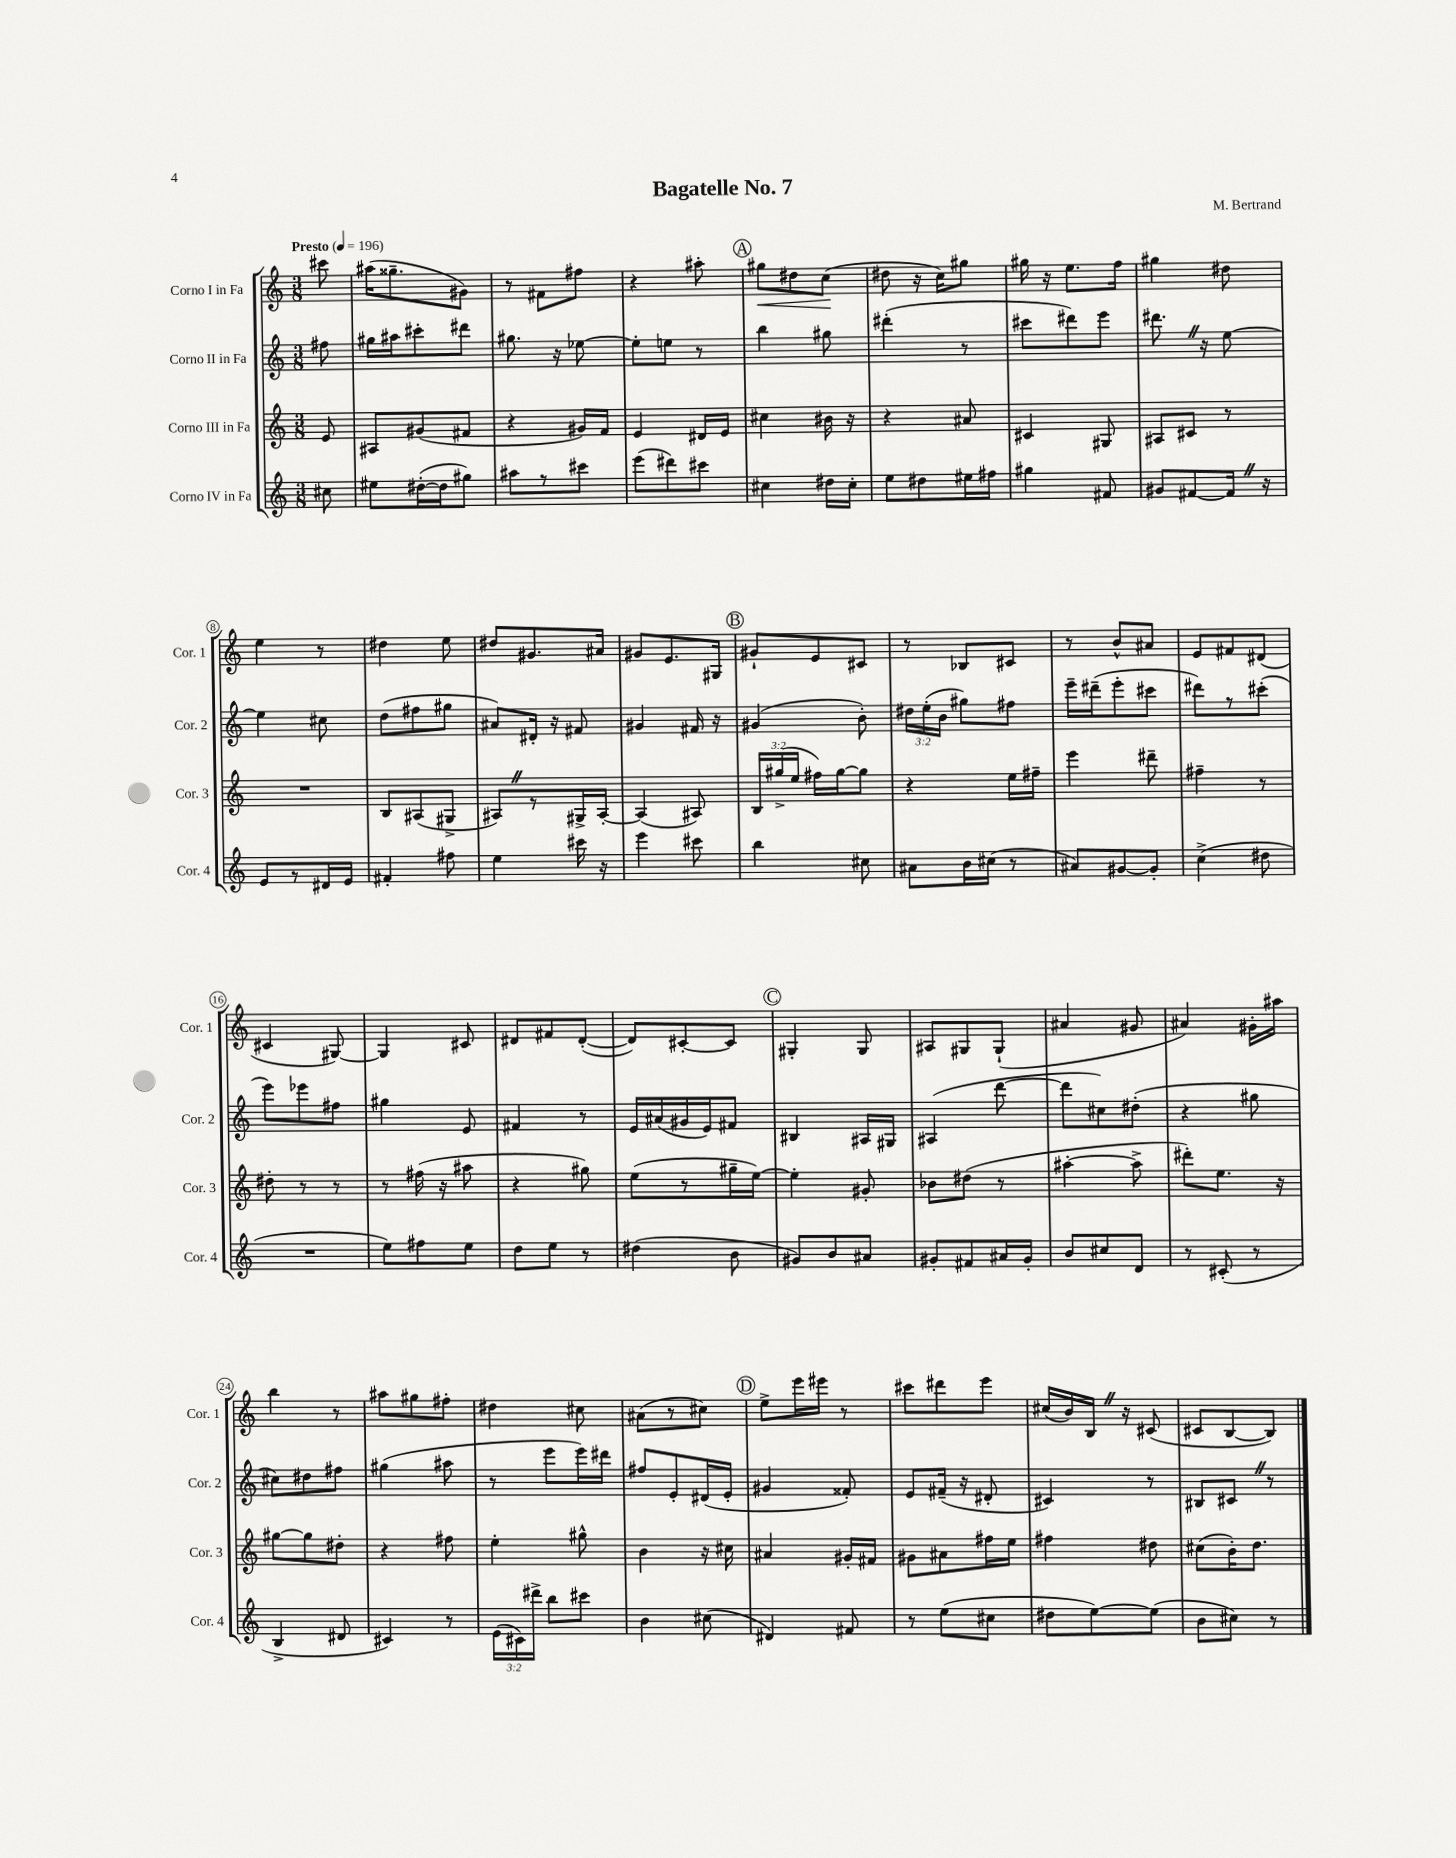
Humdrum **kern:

**kern	**kern	**kern	**kern
*staff4	*staff3	*staff2	*staff1
*clefG2	*clefG2	*clefG2	*clefG2
*k[]	*k[]	*k[]	*k[]
*M3/8	*M3/8	*M3/8	*M3/8
*MM196	*MM196	*MM196	*MM196
8cc#	8e	8ff#	8ccc#
=	=	=	=
8ee#	8A#	16gg#	(16aa#
.	.	16aa#	8.gg##~
([16dd#'	(8g#	8ccc#'	.
16dd#]	.	.	.
8gg#)	8f#	8ddd#	8g#)
=	=	=	=
8aa#	4r	8.gg#	8r
8r	.	.	8f#
.	.	16r	.
8ccc#	16g#)	[8ee-	8ff#
.	16f	.	.
=	=	=	=
(8eee	4e	8ee-']	4r
8ddd#)	.	8ee	.
8ccc#	16d#	8r	8aa#'
.	16e	.	.
=	=	=	=
4cc#	4cc#	4bb	8gg#
.	.	.	8dd#
16dd#	16b#	8gg#	(8cc
16cc#'	16r	.	.
=	=	=	=
8ee	4r	(4ddd#'	8dd#
8dd#	.	.	16r
.	.	.	16cc)
16ee#	8a#	8r	8gg#
16ff#	.	.	.
=	=	=	=
4gg#	4c#	8ccc#	16gg#
.	.	.	16r
.	.	8ddd#)	8.ee
8f#	8G#	8eee	.
.	.	.	16ff
=	=	=	=
8g#	8A#	8.ddd#	4gg#
[8f#	8c#	.	.
.	.	16r	.
16f#]	8r	[8ee	8dd#
16r	.	.	.
=	=	=	=
8e	4.r	4ee]	4ee
8r	.	.	.
16d#	.	8cc#	8r
16e	.	.	.
=	=	=	=
4f#'	8B	(8dd	4dd#
.	(8A#	8ff#	.
8ff#	8G#^	8gg#	8ee
=	=	=	=
4ee	8A#)	8a#)	8dd#
.	8r	16d#'	8.g#
.	.	16r	.
16ccc#	16G#^	8f#	.
16r	[16A#'	.	16a#
=	=	=	=
4eee	(4A#]	4g#	8g#
.	.	.	8.e
8ccc#	8A#)	16f#	.
.	.	16r	16G#
=	=	=	=
4bb	24B	(4g#	8g#`
.	(24gg#^	.	.
.	24ee	.	.
.	16ff#)	.	8e
.	[16gg#	.	.
8cc#	8gg#]	8b')	8c#
=	=	=	=
8a#	4r	24dd#	8r
.	.	(24ee'	.
.	.	24b	.
16b	.	8gg#)	8B-
(16cc#	.	.	.
8r	16ee	8ff#	8c#
.	16ff#~	.	.
=	=	=	=
8a#)	4eee	16eee~	8r
.	.	(16ddd#~	.
[8g#	.	8eee'	8b^^
8g#']	8ddd#~	8ccc#	8a#
=	=	=	=
(4cc^	4ff#~	8ddd#)	8e
.	.	8r	8f#
8dd#	8r	(8ccc#'	(8d#
=	=	=	=
4.r	8dd#'	8eee)	4c#
.	8r	8eee-	.
.	8r	8ff#	[8G#)
=	=	=	=
8ee)	8r	4gg#	4G#]
8ff#	(16ff#	.	.
.	16r	.	.
8ee	8aa#	8e	8c#
=	=	=	=
8dd	4r	4f#	8d#
8ee	.	.	8f#
8r	8gg#)	8r	([8d#'
=	=	=	=
(4dd#	(8ee	16e	8d#])
.	.	(16a#	.
.	8r	16g#	[8c#'
.	.	16e)	.
8b	16gg#~	8f#	8c#]
.	[16ee)	.	.
=	=	=	=
8g#)	4ee']	4B#	4G#'
8b	.	.	.
8a#	8g#'	16A#	8G#
.	.	16G#	.
=	=	=	=
8g#'	8b-	(4A#	8A#
8f#	(8dd#	.	8G#
16a#	8r	[8ddd	(8G#`
16g#'	.	.	.
=	=	=	=
8b	[4aa#'	8ddd]	4a#
8cc#	.	8cc#)	.
8d	8aa#^]	(8dd#'	8g#
=	=	=	=
8r	8ddd#')	4r	4a#)
(8c#'	8.ee	.	.
8r	.	8gg#	16g#'
.	16r	.	16aa#
=	=	=	=
4B^	[8gg#	8cc#)	4bb
.	8gg#]	8dd#	.
8d#	8dd#'	8ff#	8r
=	=	=	=
4c#)	4r	(4gg#	8aa#
.	.	.	8gg#
8r	8ff#	8aa#	8ff#'
=	=	=	=
(24e	4ee'	8r	4dd#
24c#)	.	.	.
24ddd#^	.	.	.
8bb	.	8eee	.
8ccc#	8gg#^^	16eee)	8cc#
.	.	16ddd#	.
=	=	=	=
4b	4b	8ff#	(8a#
.	.	8e'	8r
(8cc#	16r	(16d#	8cc#)
.	16cc#	16e'	.
=	=	=	=
4d#)	4a#	4g#	8ee^
.	.	.	16eee
.	.	.	16eee#
8f#	16g#'	8f##')	8r
.	16f#	.	.
=	=	=	=
8r	8g#	8e	8ccc#
(8ee	8a#	(16f#~	8ddd#
.	.	16r	.
8cc#	16ff#	8d#'	8eee
.	16ee	.	.
=	=	=	=
8dd#	4ff#	4c#)	(16cc#
.	.	.	16b)
[8ee)	.	.	16B
.	.	.	16r
(8ee]	8dd#	8r	(8c#
=	=	=	=
8b	(8cc#	8B#	8c#
8cc#)	16b')	8c#	[8B
.	8.dd	.	.
8r	.	8r	8B])
==	==	==	==
*-	*-	*-	*-
